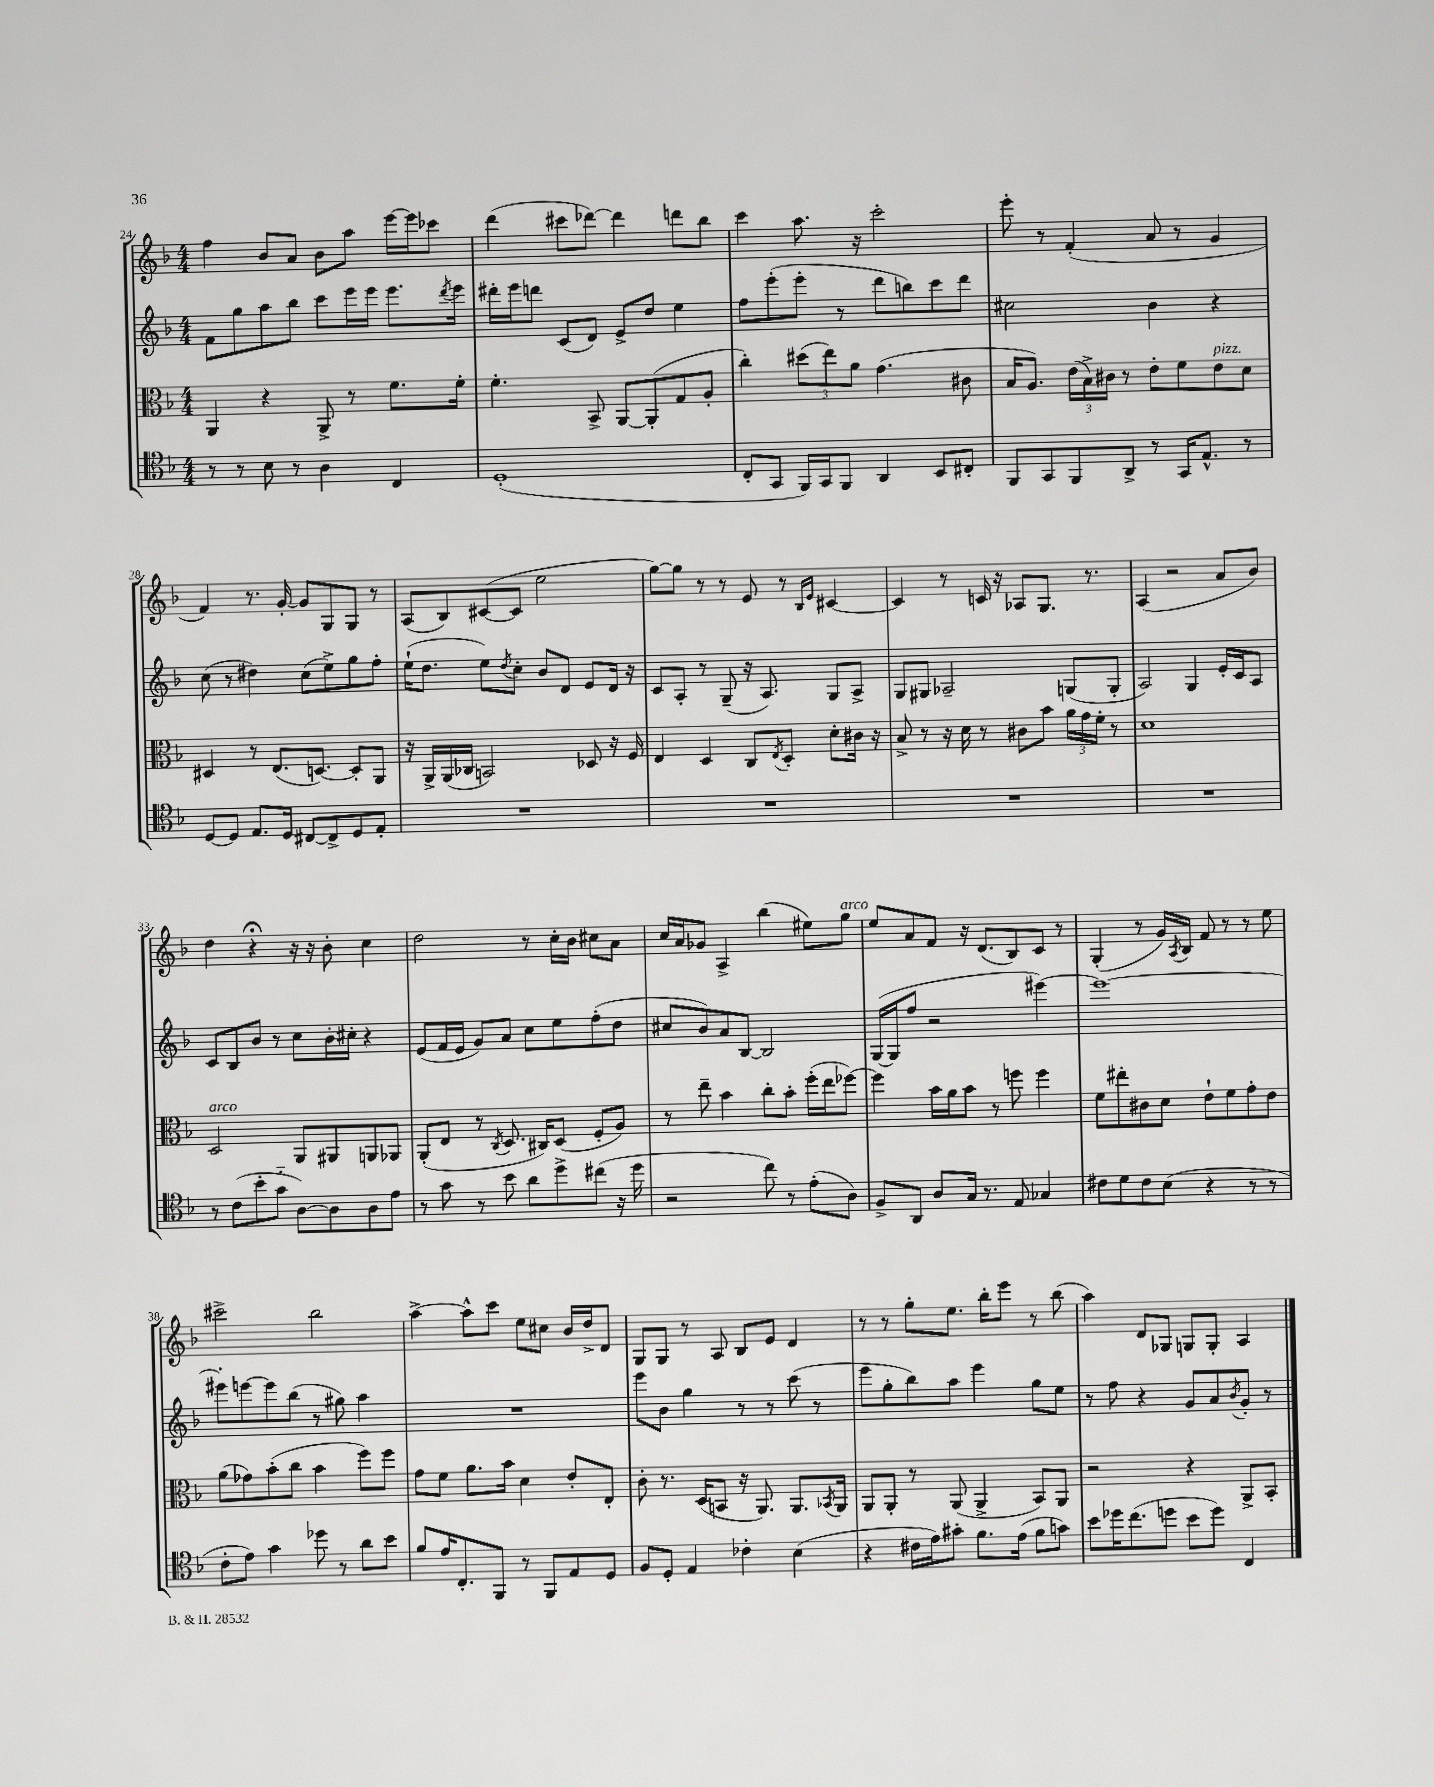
<<
\new StaffGroup <<
\new Staff = "s0" {
    \clef treble \key f \major \numericTimeSignature \time 4/4
    f''4 bes'8 a'8 bes'8 a''8 e'''16~ e'''16 ces'''8 |
    d'''4( cis'''8 des'''8~) des'''4 d'''8 bes''8 |
    c'''4 a''8. r16 c'''2-. |
    e'''8-. r8 f'4-.( a'8 r8 g'4 |
    f'4) r8. g'16~-. g'8 g8 g8 r8 |
    a8( bes8) cis'8~( cis'8 e''2 |
    g''8~) g''8 r8 r8 e'8 r8 \grace { bes16 e'16 } cis'4~ |
    cis'4 r8 c'16 r16 aes8 g8. r8. |
    a4( r2 a'8 bes'8) |
    d''4 r4\fermata r16 r16 bes'8-. c''4 |
    d''2 r8 c''16-. bes'16 cis''8 a'8 |
    c''16 a'16 ges'8 a4-> bes''4( eis''8) g''8^\markup { \italic "arco" } |
    e''8 a'8 f'8 r16 d'8.( bes8) c'8 r8 |
    g4-.( r8 g'16) \acciaccatura { a8 } bes16 f'8 r8 r8 e''8 |
    cis'''2-> bes''2 |
    a''4~-> a''8-^ c'''8 e''8 cis''8 bes'16 d''16-> d'8 |
    g8 g8 r8 a8 bes8 e'8 d'4 |
    r8 r8 g''8-. e''8. bes''16-. e'''8 r8 bes''8( |
    a''4) d'8 ges8 g8 g8-. a4 \bar "|." |
}
\new Staff = "s1" {
    \clef treble \key f \major \numericTimeSignature \time 4/4
    f'8 g''8 a''8 bes''8 c'''8 e'''16 e'''16 e'''8. \acciaccatura { d'''8 } e'''16 |
    dis'''16-. e'''16 d'''8 c'8( d'8) e'8-> d''8 e''4 |
    f''8 e'''8-.( e'''8-. r8 d'''8 b''8) c'''8 d'''8 |
    cis''2 bes'4 r4 |
    c''8( r8 dis''4) c''8( e''8->) g''8 f''8-. |
    e''16-!( d''8. e''8) \acciaccatura { d''8 } c''8-. bes'8 d'8 e'8 d'16 r16 |
    c'8 a8-. r8 g8--( r16 a8.) g8 a8-> |
    g8 gis8 aes2-- g8( g8-. |
    a2) g4 e'16-. c'16 a8 |
    c'8 bes8 bes'8 r8 c''8 bes'16-. cis''16-. r4 |
    e'8( f'16 e'16 g'8) a'8 c''8 e''8 f''8-.( d''8 |
    cis''8 bes'8) a'8 bes8~ bes2 |
    g16~( g16 f''8 r2 eis'''4~) |
    eis'''1~ |
    eis'''8-. e'''8~ e'''8 bes''8( r8 gis''8) a''4 |
    R1 |
    e'''8 bes'8 g''4 r8 r8 c'''8( r8 |
    e'''8 g''8-. bes''8) a''8 e'''4 g''8 e''8 |
    r8 f''8 r4 g'8 a'8 \acciaccatura { bes'8 } g'8-. r8 \bar "|." |
}
\new Staff = "s2" {
    \clef alto \key f \major \numericTimeSignature \time 4/4
    a,4 r4 a,8-> r8 f'8. f'16-. |
    f'4.-. bes,8-> a,8~ a,8-.( g8 a8-. |
    c''4-.) \tuplet 3/2 { dis''8( e''8) a'8 } g'4.( cis'8 |
    bes16 a8.) \tuplet 3/2 { e'16( bes16->) cis'16 } r8 e'8-. f'8 e'8^\markup { \italic "pizz." } d'8 |
    dis4 r8 e8.( d8.~) d8-. a,8 |
    r16 a,16-> a,16( ces16 b,2) des8 r16 f16 |
    e4 d4 c8 \acciaccatura { e8 } d8-. d'8-. cis'16 r16 |
    bes8-> r8 r16 d'16 r8 cis'8 bes'8 \tuplet 3/2 { a'16 g'16 f'16-. } r8 |
    d'1 |
    d2^\markup { \italic "arco" } a,8 ais,8 a,8 aes,8 |
    a,8-.( e8 r8 \acciaccatura { c8 } d8. cis16) d8( f8-. a8) |
    r8 e''8-- bes'4 c''8-. bes'8-. f''16-.( e''16 fes''8~) |
    fes''4 bes'16 a'16 bes'8 r8 f''8 f''4 |
    f'8 eis''8-. cis'8 d'8 e'8-! f'8 g'8-. e'8 |
    a'8( ges'8) bes'8-.( c''8 bes'4 f''8) f''8 |
    g'8 f'8 a'8. bes'16 d'4 e'8-. e8-. |
    c'8-. r8. d16( b,8 r16 a,8.) a,8. \acciaccatura { bes,8 } a,16 |
    a,8 a,8-. r8 a,8( a,4-> bes,8) a,8 |
    r2 r4 a,8-> bes,8-. \bar "|." |
}
\new Staff = "s3" {
    \clef tenor \key f \major \numericTimeSignature \time 4/4
    r8 r8 bes8 r8 a4 c4 |
    d1-.( |
    c8-. g,8 f,16) g,16 f,8 a,4 bes,8 cis8-. |
    f,8 g,8 f,8 a,8-> r8 g,16 e8.-^ r8 |
    d8~ d8 e8. d16 cis8~ cis8-> d8 e8-. |
    R1 |
    R1 |
    R1 |
    R1 |
    r8 c'8( bes'8-. g'8-_ a8~) a8 a8 e'8 |
    r8 g'8 r8 bes'8 a'8 d''8-> cis''8( r16 d''16 |
    r2 c''8) r8 e'8-.( a8) |
    f8-> a,8 a8 g16 r8. e8 ges4 |
    cis'8 d'8 cis'8 bes8( r4 r8 r8 |
    c'8-. e'8) g'4 des''8 r8 a'8 bes'8 |
    f'8 e'16 c8.-. f,8 r8 f,8 e8 d8 |
    f8 d8-. e4 ces'4-. bes4( |
    r4 cis'16 e'16) gis'8-. f'8. e'16( f'8 g'8) |
    bes'8 des''16 c''8.( d''8 bes'8 d''8) c4 \bar "|." |
}
>>
>>
\layout { \context { \Score currentBarNumber = #24 } }
